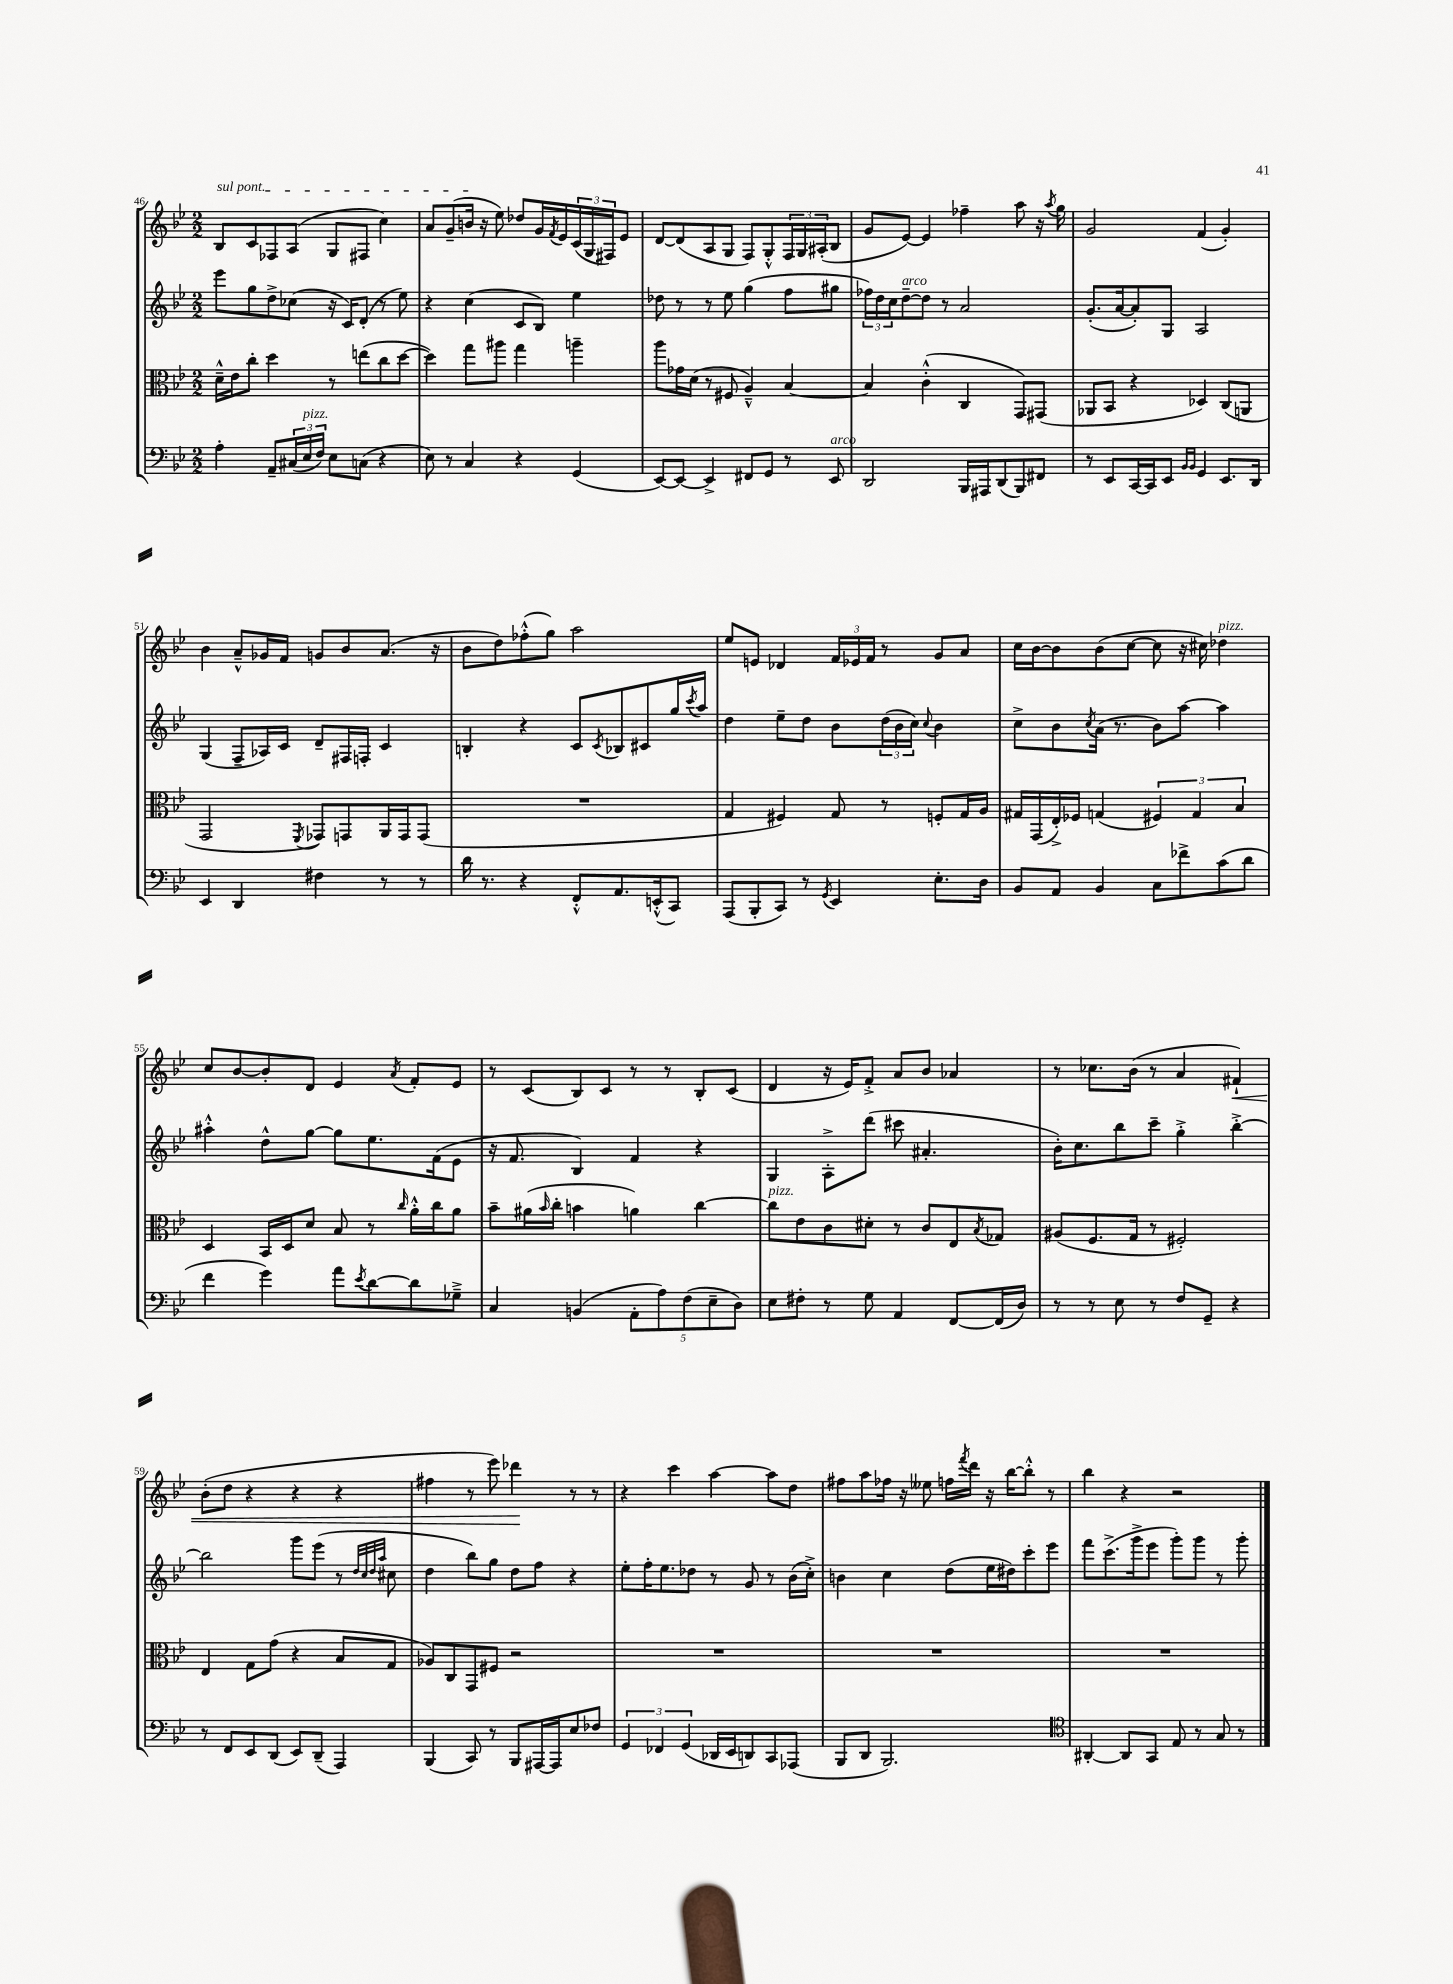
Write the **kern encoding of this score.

**kern	**kern	**kern	**kern	**dynam
*part4	*part3	*part2	*part1	*part1
*staff4	*staff3	*staff2	*staff1	*staff1
*clefF4	*clefC3	*clefG2	*clefG2	*
*k[b-e-]	*k[b-e-]	*k[b-e-]	*k[b-e-]	*
*M2/2	*M2/2	*M2/2	*M2/2	*
=46	=46	=46	=46	=46
!	!	!	!LO:TX:a:i:t=sul pont.	!
4A'\	16d~^^\LL	8eee-\L	8B-/L	.
.	16e-\J	.	.	.
.	8cc'\J	8gg\	8c/	.
8AA~/L	4dd\	8dd^\	8F-X/	.
(24C#X/L	.	(8cc-X\J	(8A/J	.
!LO:TX:a:i:t=pizz.	!	!	!	!
24E-/	.	.	.	.
24F/JJ)	.	.	.	.
8E-\L	8r	16r	8G/L	.
.	.	16c/KL)	.	.
(8Cn\J	(8een\L	(8d'/J	8F#X/J	.
4r	8cc\	8r	4cc\)	.
.	[8dd\J	8ee-\)	.	.
=47	=47	=47	=47	=47
8E-\)	4dd\])	4r	8a/L	.
8r	.	.	(8g~/	.
4C/	8gg\L	(4cc\	16bn/Jk	.
.	.	.	16r	.
.	8aa#X\J	.	8ee-\)	.
4r	4gg\	8c/L	8dd-X/L	.
.	.	8B-/J)	16g/L	.
.	.	.	8qf/	.
.	.	.	16e-/	.
(4GG/	4aan~\	4ee-\	(24c/	.
.	.	.	24G/	.
.	.	.	24F#X/J)	.
.	.	.	8e-/J	.
=48	=48	=48	=48	=48
[8EE-/L)	8aa\L	8dd-X\	[8d/L	.
8EE-/J_	16g-X\L	8r	(8d/]	.
.	(16d\JJ	.	.	.
4EE-^/]	8r	8r	8A/	.
.	8F#X/	8ee-\	8G/J	.
8FF#X/L	4A~^^/)	(4gg\	8F/L)	.
8GG/J	.	.	8G'^^/	.
8r	[4B-/	8ff\L	24F/L	.
.	.	.	24G/	.
.	.	.	(24A#X'/J	.
!LO:TX:a:i:t=arco	!	!	!	!
8EE-/	.	8gg#X\J	8B-/J	.
=49	=49	=49	=49	=49
2DD/	4B-/]	24ff-X\LL)	8g/L	.
.	.	24dd\	.	.
.	.	24cc\J	.	.
!	!	!LO:TX:a:i:t=arco	!	!
.	.	[8dd~\	[8e-/J)	.
.	(4c'^^\	8dd\J]	4e-/]	.
.	.	8r	.	.
16BBB-/LL	4C/	2a/	4ff-X~\	.
16AAA#X/J	.	.	.	.
(8DD/	.	.	.	.
8BBB-/)	8GG/L)	.	8aa\	.
8FF#X/J	(8GG#X/J	.	16r	.
.	.	.	8qaa/	.
.	.	.	16gg\	.
=50	=50	=50	=50	=50
8r	8AA-X/L	(8.g'/L	2g/	.
8EE-/L	8BB-/J	.	.	.
.	.	[16a/k	.	.
[16CC/L	4r	8a'/])	.	.
16CC/J]	.	.	.	.
8EE-/J	.	8G/J	.	.
16qqBB-/LL	.	.	.	.
16qqBB-/JJ	.	.	.	.
4GG/	4D-X/)	2A/	(4f/	.
8.EE-/L	(8C/L	.	4g'/)	.
.	8AAn/J	.	.	.
16DD/Jk	.	.	.	.
!!LO:LB:g=z
=51	=51	=51	=51	=51
4EE-/	2GG/	(4G/	4b-\	.
4DD/	.	8F~/L	8a~^^/L	.
.	.	16A-X/L)	16g-X/L	.
.	.	16c/JJ	16f/JJ	.
.	8qFF/	.	.	.
4F#X\	8GG-X/L)	8d~/L	8gn/L	.
.	8GGn/	16F#X/L	8b-/	.
.	.	16Fn'/JJ	.	.
8r	16AA/L	4c/	(8.a/J	.
.	16GG/J	.	.	.
8r	(8GG/J	.	.	.
.	.	.	16r	.
=52	=52	=52	=52	=52
16d\	1r	4Bn'/	8b-\L	.
8.r	.	.	.	.
.	.	.	8dd\)	.
4r	.	4r	(8ff-X'^^\	.
.	.	.	8gg\J)	.
8FF'^^/L	.	8c/L	2aa\	.
.	.	8qc/	.	.
8.AA/	.	8B-X/	.	.
.	.	8c#X/	.	.
(16EEn'^^/k	.	.	.	.
8CC/J)	.	16gg/L	.	.
.	.	8qccc/	.	.
.	.	16aa/JJ	.	.
=53	=53	=53	=53	=53
(8AAA/L	4G/	4dd\	8ee-/L	.
8BBB-'/	.	.	8en/J	.
8CC/J)	4F#X/)	8ee-~\L	4d-X/	.
8r	.	8dd\J	.	.
8qGG/	.	.	.	.
4EE-/	8G/	8b-\L	24f/LL	.
.	.	.	24e-X/	.
.	.	.	24f/JJ	.
.	8r	(24dd\L	8r	.
.	.	24b-\	.	.
.	.	24cc\JJ)	.	.
.	.	8qqcc/	.	.
8.E-'\L	8Fn'/L	4b-\	8g/L	.
.	16G/L	.	8a/J	.
16D\Jk	16A/JJ	.	.	.
=54	=54	=54	=54	=54
8BB-/L	16G#X/LL	8cc^\L	16cc\LL	.
.	(16GG/	.	[16b-\J	.
8AA/J	16E-'^/)	8b-\	8b-\]	.
.	16F-X/JJ	.	.	.
.	.	8qcc/	.	.
4BB-/	(4Gn/	(16a\Jk	(8b-\	.
.	.	8.r	.	.
.	.	.	[8cc\J	.
8C\L	6F#X/)	8b-\L)	8cc\]	.
8f-X^\	.	[8aa\J	16r	.
.	6G/	.	.	.
.	.	.	16cc#X\)	.
!	!	!	!LO:TX:a:i:t=pizz.	!
(8c\	.	4aa\]	4dd-X\	.
.	6B-/	.	.	.
8d\J	.	.	.	.
!!LO:LB:g=z
=55	=55	=55	=55	=55
4f\	4D/	4aa#X'^^\	8cc/L	.
.	.	.	[8b-/	.
4g\)	16BB-/LL	8dd^^\L	8b-'/]	.
.	16D/J	.	.	.
.	8d/J	[8gg\J	8d/J	.
8a\L	8B-/	8gg\L]	4e-/	.
8qe-/	.	.	.	.
[8d\	8r	8.ee-\	.	.
.	16qqcc/	.	8qa/	.
8d\]	16a'^^\LL	.	8f'/L	.
.	16cc\J	(16f\k	.	.
8G-X~^\J	8a\J	8e-\J	8e-/J	.
=56	=56	=56	=56	=56
4C/	8b-~\L	16r	8r	.
.	.	8.f/	.	.
.	(16a#X\L	.	(8c/L	.
.	16qqb-/	.	.	.
.	16cc'\JJ	.	.	.
(4BBn/	4bn\	4B-/)	8B-/)	.
.	.	.	8c/J	.
10AA'\L	4an\)	4f/	8r	.
10A\)	.	.	.	.
.	.	.	8r	.
(10F\	.	.	.	.
.	[4cc\	4r	8B-'/L	.
10E-~\	.	.	.	.
.	.	.	(8c/J	.
10D\J)	.	.	.	.
=57	=57	=57	=57	=57
!	!LO:TX:a:i:t=pizz.	!	!	!
8E-\L	8cc\L]	4G/	4d/	.
8F#X'\J	8e-\	.	.	.
8r	8c\	8A'^\L	16r	.
.	.	.	16e-/KL)	.
8G\	8d#X'\J	(8ddd\J	8f'^/J	.
4AA/	8r	8ccc#X\	8a/L	.
.	8c/L	4.a#X'/	8b-/J	.
[8FF/L	8E-/	.	4a-X/	.
.	8qB-/	.	.	.
(16FF/L]	8G-X/J	.	.	.
16D/JJ)	.	.	.	.
=58	=58	=58	=58	=58
8r	(8A#X/L	16b-'\KL)	8r	.
.	.	8.cc\	.	.
8r	8.F/	.	8.cc-X\L	.
8E-\	.	8bb-\	.	.
.	16G/Jk	.	(16b-\Jk	.
8r	8r	8ccc~\J	8r	.
8F/L	2F#X'/)	4gg'^\	4a/	.
8GG~/J	.	.	.	.
!	!	!	!	!LO:HP:b
4r	.	[4bb-'^\	4f#X`/)	<
!!LO:LB:g=z
=59	=59	=59	=59	=59
8r	4E-/	2bb-\]	(8b-'\L	.
8FF/L	.	.	8dd\J	.
8EE-/	8G\L	.	4r	.
(8DD/J	(8g\J	.	.	.
8EE-/L)	4r	8ggg\L	4r	.
(8DD~/J	.	(8eee-\J	.	.
4AAA/)	8B-/L	8r	4r	.
.	.	32qqdd/LLL	.	.
.	.	32qqcc/	.	.
.	.	32qqdd/	.	.
.	.	32qqaa/JJJ	.	.
.	8G/J	8cc#X\	.	.
=60	=60	=60	=60	=60
(4BBB-/	8A-X/L)	4dd\	4ff#X\	.
.	8C/	.	.	.
8CC/)	8GG/	8bb-\L)	8r	.
8r	8F#X/J	8gg\J	8eee-\)	.
8BBB-/L	2r	8dd\L	4ddd-X\	.
[16AAA#X/L	.	8ff\J	.	.
16AAA#/J]	.	.	.	.
8E-/	.	4r	8r	[
8F-X/J	.	.	8r	.
=61	=61	=61	=61	=61
6GG/	1r	8ee-'\L	4r	.
.	.	16ff'\K	.	.
6FF-X/	.	.	.	.
.	.	8.ee-\	.	.
.	.	.	4ccc\	.
(6GG/	.	.	.	.
.	.	8dd-X\J	.	.
16DD-X/LL	.	8r	[4aa\	.
16EE-/J	.	.	.	.
8DDn/)	.	8g/	.	.
8CC/	.	8r	8aa\L]	.
(8AAA-X/J	.	(16b-\LL	8dd\J	.
.	.	16cc'^\JJ)	.	.
=62	=62	=62	=62	=62
8BBB-/L	1r	4bn\	8ff#X\L	.
8DD/J	.	.	8aa\	.
2.BBB-/)	.	4cc\	16ff-X\Jk	.
.	.	.	16r	.
.	.	.	8ee--X\	.
.	.	(8dd\L	16ffn\LL	.
.	.	.	8qfff/	.
.	.	.	16ddd\JJ	.
.	.	16ee-\L	16r	.
.	.	16dd#X\J)	[16bb-\KL	.
.	.	8ccc'\	8bb-'^^\J]	.
.	.	8eee-\J	8r	.
=63	=63	=63	=63	=63
*clefC4	*	*	*	*
[4AA#X'/	1r	8fff\L	4bb-\	.
.	.	(8.ccc^\	.	.
8AA#/L]	.	.	4r	.
.	.	16ggg^\k	.	.
8GG/J	.	8eee-\J	.	.
8E-/	.	8ggg'\L)	2r	.
8r	.	8ggg\J	.	.
8G/	.	8r	.	.
8r	.	8ggg'\	.	.
==	==	==	==	==
*-	*-	*-	*-	*-
